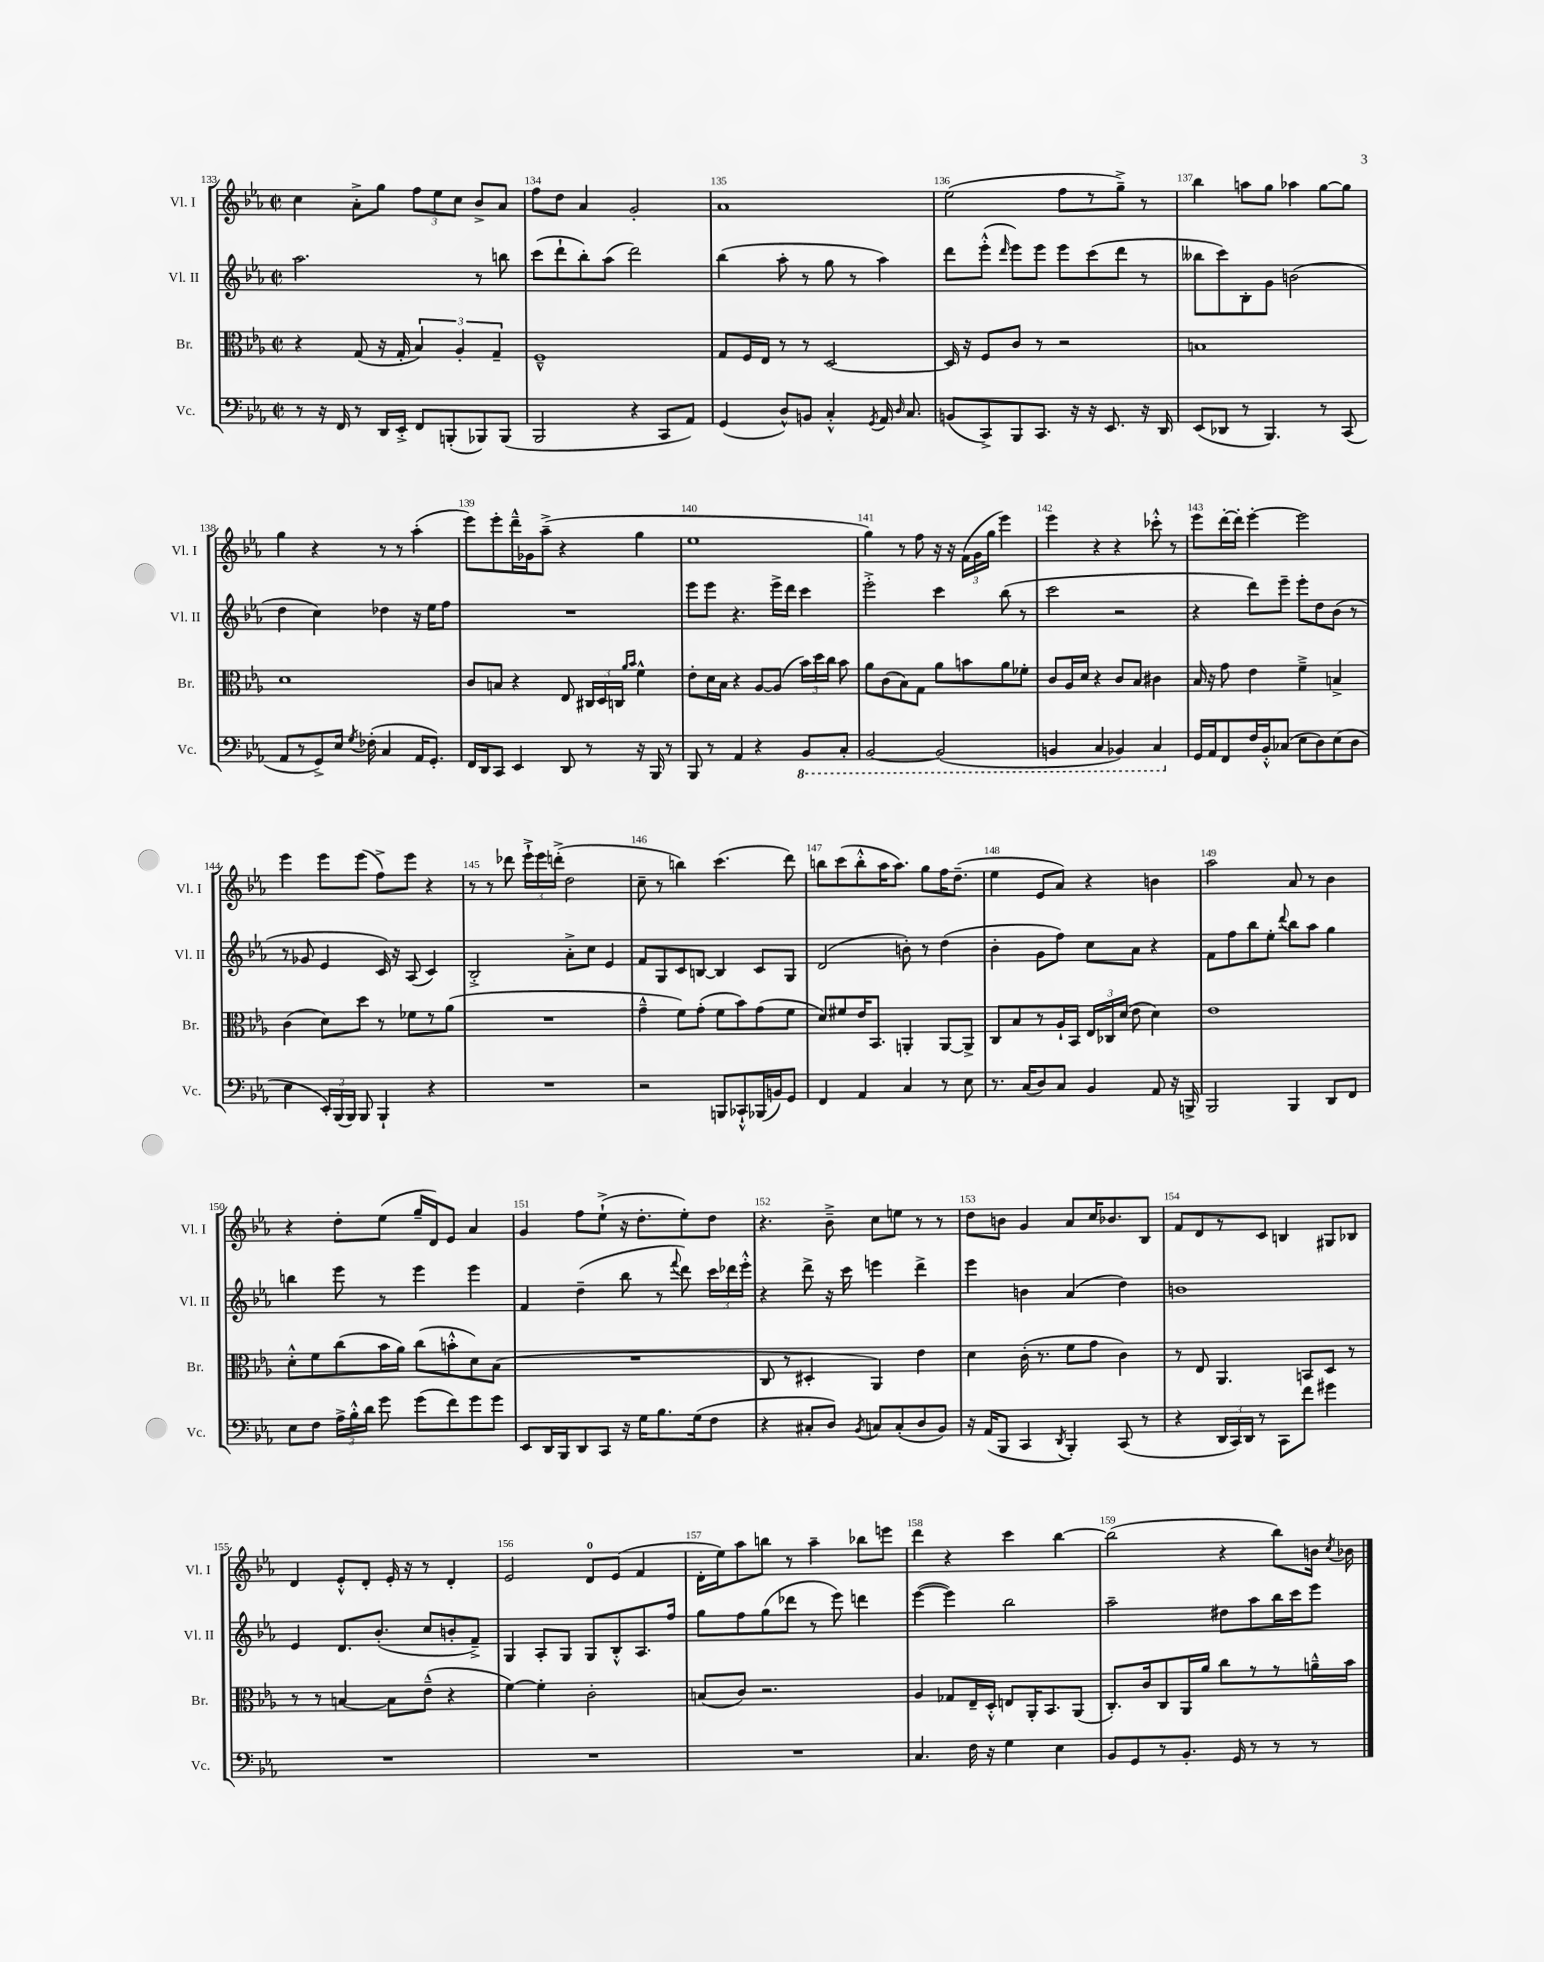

**kern	**kern	**kern	**kern
*staff4	*staff3	*staff2	*staff1
*clefF4	*clefC3	*clefG2	*clefG2
*k[b-e-a-]	*k[b-e-a-]	*k[b-e-a-]	*k[b-e-a-]
*M2/2	*M2/2	*M2/2	*M2/2
*met(c|)	*met(c|)	*met(c|)	*met(c|)
8r	4r	2.aa-	4cc
16r	.	.	.
16FF	.	.	.
8r	(8G	.	8a-'^
16DD	16r	.	8gg
16EE-'^	16G'	.	.
8FF	6B-)	.	12ff
.	.	.	12ee-
(8BBB'	.	.	.
.	6A-'	.	12cc
8BBB-)	.	8r	8b-^
.	6G~	.	.
(8BBB-	.	8bb	8a-
=	=	=	=
2BBB-	1F~^^	(8ccc	8ff
.	.	8ddd`	8dd
.	.	8bb-')	4a-
.	.	(8aa-	.
4r	.	2ddd)	2g'
8CC	.	.	.
8AA-)	.	.	.
=	=	=	=
(4GG	8G	(4bb-	1a-
.	16F	.	.
.	16E-	.	.
8D^^)	8r	8aa-'	.
8BB	8r	8r	.
4C'^^	[2D	8gg	.
.	.	8r	.
8qGG	.	.	.
16AA-	.	4aa-)	.
16qqD	.	.	.
8.C	.	.	.
=	=	=	=
(8BB	16D]	8ddd	(2ee-
.	16r	.	.
8CC^)	8F	(8eee-'^^	.
.	.	16qqddd	.
8BBB-	8c	8eee-)	.
8.CC	8r	8eee-	.
.	2r	8eee-	8ff
16r	.	.	.
16r	.	(8ccc	8r
8.EE-	.	.	.
.	.	8ddd	8gg~^)
16r	.	8r	8r
16DD	.	.	.
=	=	=	=
(8EE-	1B	8bb--	4bb-
8DD-	.	8ccc)	.
8r	.	8B-'	8aa
4.BBB-)	.	8g	8gg
.	.	(2b	4aa-
8r	.	.	[8gg
(8CC	.	.	8gg]
=	=	=	=
8AA-	1d	4dd	4gg
8r	.	.	.
8GG^)	.	4cc)	4r
16E-	.	.	.
8qG	.	.	.
(16F-'	.	.	.
4C	.	4dd-	8r
.	.	.	8r
16AA-	.	16r	(4aa-'
8.GG')	.	16ee-	.
.	.	8ff	.
=	=	=	=
16FF	8c	1r	8eee-)
16DD	.	.	.
8CC	8B	.	8eee-'
4EE-	4r	.	16ddd~^^
.	.	.	16g-
.	.	.	(8aa-~^
8DD	8E-	.	4r
8r	24C#	.	.
.	24D	.	.
.	24C	.	.
.	16qqa-	.	.
.	16qqb-	.	.
16r	4f^^	.	4gg
16BBB-	.	.	.
8r	.	.	.
=	=	=	=
8BBB-	8e-'	8eee-	1ee-
8r	16d	8eee-	.
.	16B-	.	.
4AA-	4r	4.r	.
4r	[8A-	.	.
.	(8A-]	16eee-^	.
.	.	16ddd	.
8BBB-	24b-)	4ccc	.
.	24dd	.	.
.	24cc	.	.
8CC'	8b-	.	.
=	=	=	=
[2BBB-	8a-	2eee-'^	4gg)
.	(8c	.	.
.	8B-)	.	8r
.	8G	.	8ff
(2BBB-]	8a-	4ccc	16r
.	.	.	16r
.	8b	.	(24f
.	.	.	24g
.	.	.	24gg
.	8a-	(8bb-	4eee-)
.	8f-'	8r	.
=	=	=	=
4BBB	8c	2ccc	4eee-
.	16A-	.	.
.	16d	.	.
4CC	4r	.	4r
4BBB-)	8c	2r	4r
.	8B-	.	.
4CC	4c#	.	8ccc-'^^
.	.	.	8r
=	=	=	=
16GG	16B-	4r	8eee-
16AA-	16r	.	.
8FF	8g	.	[16ddd'
.	.	.	16ddd']
16F	4e-	8ddd)	[4eee-'
16BB-'^^	.	.	.
(8C-	.	8eee-~	.
8E-	4f~^	8eee-'	2eee-]
8D)	.	8dd	.
(8E-	4B^	(8b-	.
8D	.	8r	.
=	=	=	=
4E-	(4c	8r	4eee-
.	.	8g-	.
24EE-')	8d)	4e-	8eee-
(24BBB-	.	.	.
24BBB-)	.	.	.
8BBB-	8dd	.	(8eee-
4BBB-`	8r	16c)	8ff^)
.	.	16r	.
.	8f-	(8A-	8eee-
4r	8r	4c)	4r
.	(8a-	.	.
=	=	=	=
1r	1r	2B-'^	8r
.	.	.	8r
.	.	.	8ddd-
.	.	.	24eee-`^
.	.	.	24eee-
.	.	.	(24ddd'^
.	.	8a-'^	2dd
.	.	8cc	.
.	.	4e-	.
=	=	=	=
2r	4g~^^	8f	8cc~
.	.	8G	8r
.	8f)	8c	4bb)
.	(8g'	[8B	.
8BBB	8f	4B]	(4.ccc
8CC-`^^	8b-)	.	.
(16BBB-	(8g	8c	.
16BB)	.	.	.
8GG	8f	8G	8ddd)
=	=	=	=
4FF	8d)	(2d	8bb
.	8f#	.	(8ccc
4AA-	16e-	.	8bb'^^
.	8.BB-	.	.
.	.	.	16aa-
.	.	.	8.aa-)
4C	4AA'	8b')	.
.	.	8r	8gg
8r	[8AA	(4dd	16ff
.	.	.	(8.dd~
8E-	8AA^]	.	.
=	=	=	=
8.r	8C	4b-'	4ee-
.	8B-	.	.
(16C	.	.	.
8D)	8r	8g	8e-
8C	16A-`	8ff)	8a-)
.	16BB-	.	.
4BB-	24E-	8cc	4r
.	24C-	.	.
.	(24d	.	.
.	8e-	8a-	.
8AA-	4d)	4r	4b
16r	.	.	.
16BBB^	.	.	.
=	=	=	=
2BBB-	1e-	8f	2aa-
.	.	8ff	.
.	.	8bb-	.
.	.	8ee-'	.
.	.	8qqddd	.
4BBB-	.	8bb-	8a-
.	.	8aa-	8r
8DD	.	4gg	4b-
8FF	.	.	.
=	=	=	=
8E-	8d'^^	4bb	4r
8F	8f	.	.
24A-^	(8cc	8eee-	8dd'
24B-'^^	.	.	.
24d	.	.	.
8g	16b-	8r	(8ee-
.	16a-)	.	.
(8g	(8cc	4eee-	16gg~
.	.	.	16d)
8f)	8b'^^	.	8e-
8g	8d)	4eee-	4a-
8g	(8B-	.	.
=	=	=	=
8EE-	1r	4f	4g
16DD	.	.	.
16BBB-	.	.	.
8DD	.	(4dd~	8ff
8CC	.	.	(8ee-`^
16r	.	8bb-	16r
16G	.	.	8.dd'
8.B-	.	8r	.
.	.	8qqfff	.
.	.	8ddd)	8ee-')
(16G	.	.	.
8F	.	24ccc	8dd
.	.	24ddd-	.
.	.	24eee-'^^	.
=	=	=	=
4r	8C	4r	4.r
.	8r	.	.
8C#'	4D#'	8ddd^	.
8D)	.	16r	8b-~^
.	.	16ccc	.
8qBB-	.	.	.
8C	4AA-)	4eee	8cc
(8C'	.	.	8ee
8D	4e-	4ddd^	8r
8BB-)	.	.	8r
=	=	=	=
16r	4d	4eee-	8dd
(16AA-	.	.	.
8BBB-	.	.	8b
4CC	(16c'	4b	4g
.	8.r	.	.
8qDD	.	.	.
4BBB-')	8f	(4a-	8a-
.	8g	.	16cc
.	.	.	8.b-
(8CC	4c)	4dd)	.
8r	.	.	8B-
=	=	=	=
4r	8r	1b	8f
.	8E-	.	8d
24DD	4.AA-	.	8r
24CC)	.	.	.
24DD	.	.	.
8r	.	.	8c
8CC	.	.	4B
8f	8BB	.	.
4g#	8D	.	8G#
.	8r	.	8B-
=	=	=	=
1r	8r	4e-	4d
.	8r	.	.
.	[4B	8.d	8e-'^^
.	.	.	8d'
.	.	(8.b-'	.
.	8B]	.	16e-'
.	.	.	16r
.	(8e-~^^	8cc	8r
.	4r	8b'	4d'
.	.	8f~^)	.
=	=	=	=
1r	[4f)	4G	2e-
.	4f']	8A-'	.
.	.	8G	.
.	2c'	8G	8d
.	.	8B-'^^	(8e-
.	.	8.A-	4f
.	.	16ff	.
=	=	=	=
1r	(8B	8gg	16d'
.	.	.	16ee-)
.	8c)	8ff	8aa-
.	2.r	(8gg	8bb
.	.	8ddd-	8r
.	.	8r	4aa-~
.	.	8eee-)	.
.	.	4ddd	8bb-
.	.	.	8eee
=	=	=	=
4.C	4A-	([4eee-	4ddd
.	8G-	4eee-])	4r
16F	16E-~	.	.
16r	16D'^^	.	.
4G	8E	2bb-	4ccc
.	16AA-'	.	.
.	8.BB-	.	.
4E-	.	.	[4bb-
.	(8AA-	.	.
=	=	=	=
8BB-	8.C')	2aa-~	(2bb-]
8GG	.	.	.
.	16c	.	.
8r	8C	.	.
8.BB-'	16AA-	.	.
.	16a-	.	.
.	8cc	8dd#	4r
16GG	.	.	.
8r	8r	8aa-	.
8r	8r	16bb-	8bb-)
.	.	16ccc	.
8r	16a~^^	8eee-	16b
.	.	.	8qcc
.	16b-	.	16b-
==	==	==	==
*-	*-	*-	*-
